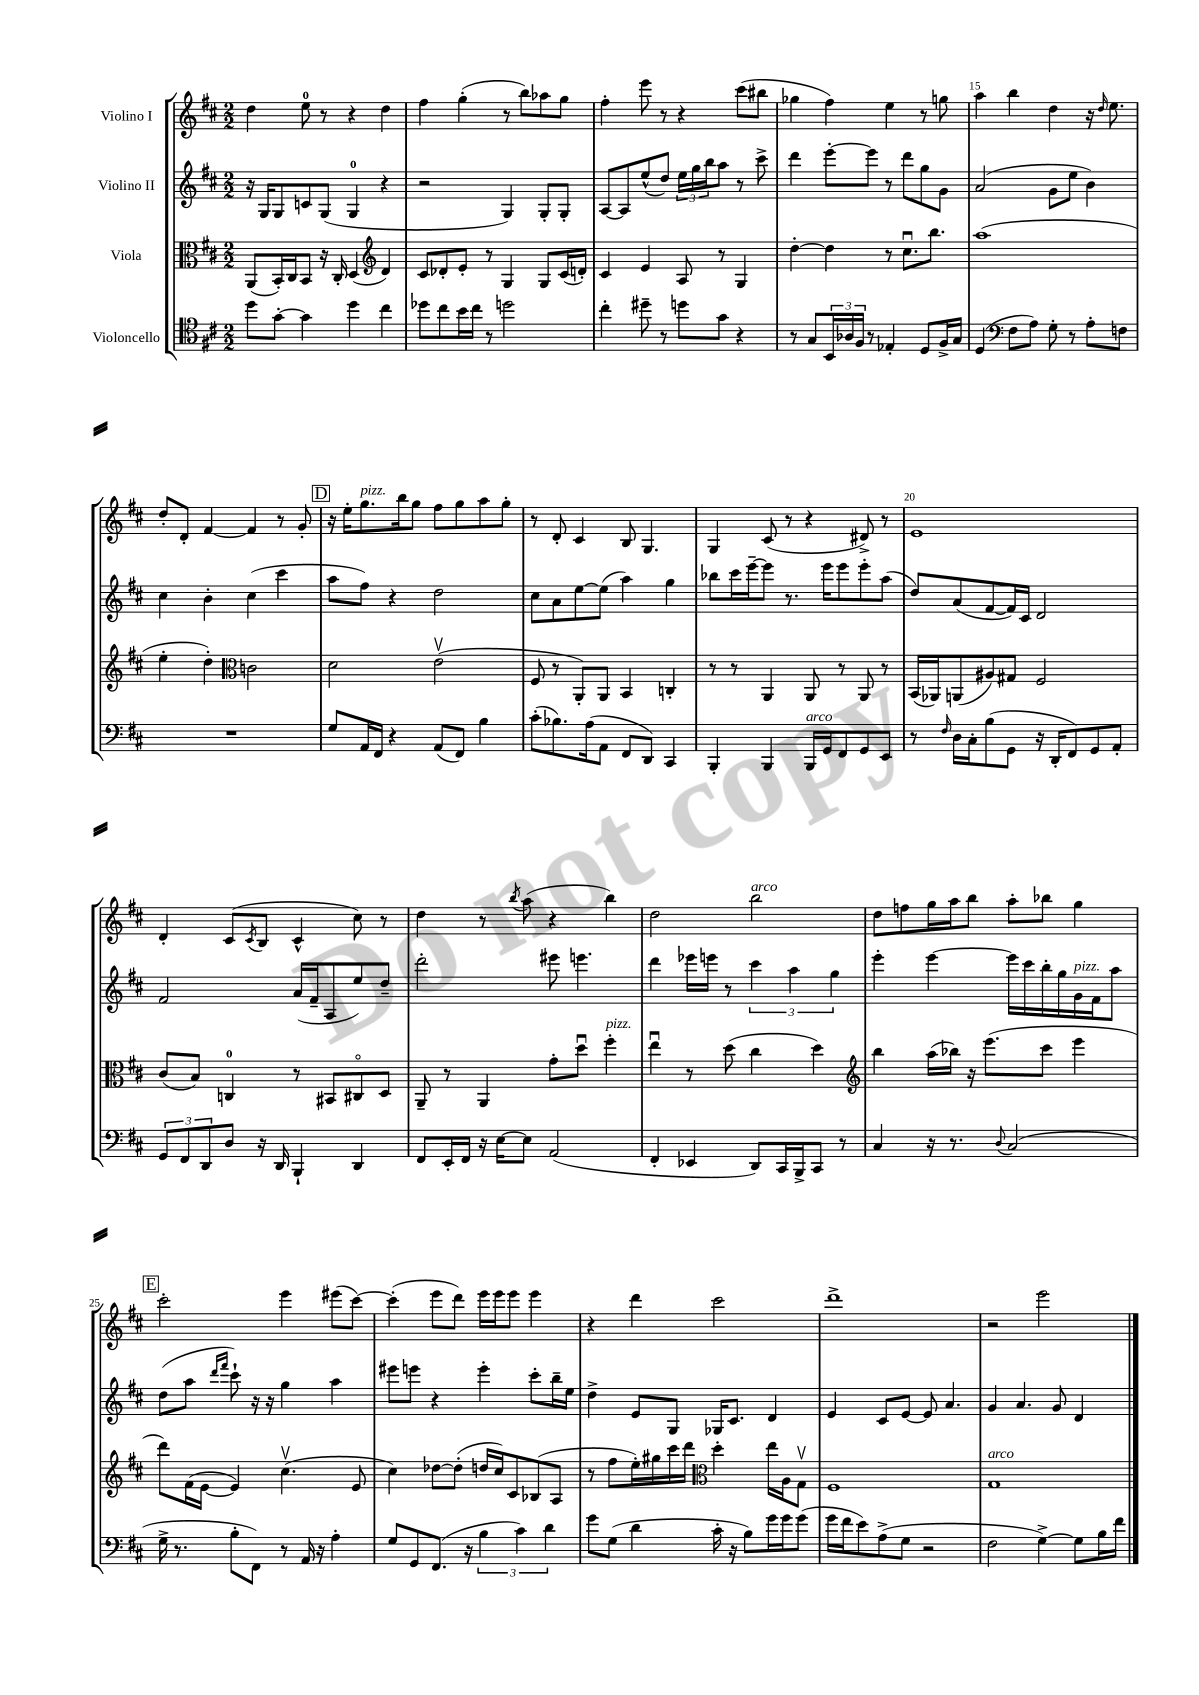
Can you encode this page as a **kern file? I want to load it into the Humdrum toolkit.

**kern	**kern	**kern	**kern
*staff4	*staff3	*staff2	*staff1
*clefC4	*clefC3	*clefG2	*clefG2
*k[f#c#]	*k[f#c#]	*k[f#c#]	*k[f#c#]
*M2/2	*M2/2	*M2/2	*M2/2
8dd	(8AA	16r	4dd
.	.	16G	.
[8g'	16BB')	8G	.
.	16C#	.	.
4g]	8BB	8c	8ee
.	16r	(8G	8r
.	16C#'	.	.
4dd	(4D	4G	4r
*	*clefG2	*	*
4cc#	4d)	4r	4dd
=	=	=	=
8dd-	8c#	2r	4ff#
8cc#	8d-'	.	.
16b	8e'	.	(4gg'
16cc#	.	.	.
8r	8r	.	.
2dd	4G	4G)	8r
.	.	.	8bb)
.	8G	8G'	8aa-
.	(16c#	8G'	8gg
.	16d')	.	.
=	=	=	=
4cc#'	4c#	[8A	4ff#'
.	.	8A]	.
8dd#~	4e	(8ee^^	8eee
8r	.	8dd)	8r
8dd	8A	24ee	4r
.	.	24gg	.
.	.	24bb	.
8g	8r	8aa	.
4r	4G	8r	(8ccc#
.	.	8ccc#^	8bb#
=	=	=	=
8r	[4dd'	4ddd	4gg-
8G	.	.	.
24BB	4dd]	[8eee'	4ff#)
24A-	.	.	.
24F#	.	.	.
8r	.	8eee]	.
4E-'	8r	8r	4ee
.	8.cc#u	8ddd	.
8D	.	8gg	8r
.	8.bb	.	.
16F#^	.	8g	8gg
16G	.	.	.
=	=	=	=
(4D	(1aa	(2a	4aa
*clefF4	*	*	*
8F#	.	.	4bb
8A)	.	.	.
8G'	.	8g	4dd
8r	.	8ee	.
8A'	.	4b)	16r
.	.	.	16qqdd
.	.	.	8.ee
8F	.	.	.
=	=	=	=
1r	4ee'	4cc#	8dd'
.	.	.	8d'
.	4dd')	4b'	[4f#
*	*clefC3	*	*
.	2c	(4cc#	4f#]
.	.	4ccc#	8r
.	.	.	8g'
=	=	=	=
8G	2d	8aa	16r
.	.	.	16ee'
16AA	.	8ff#)	8.gg
16FF#	.	.	.
4r	.	4r	.
.	.	.	16bb
.	.	.	8gg
(8AA	(2ev	2dd	8ff#
8FF#)	.	.	8gg
4B	.	.	8aa
.	.	.	8gg'
=	=	=	=
(8c#'	8F#	8cc#	8r
8.B-)	8r	8a	8d'
.	8AA')	[8ee	4c#
(16A	.	.	.
8AA	8AA	(8ee]	.
8FF#	4BB	4aa)	8B
8DD)	.	.	4.G
4CC#	4C'	4gg	.
=	=	=	=
4BBB'	8r	8bb-	4G
.	8r	16ccc#	.
.	.	[16eee~	.
4BBB	4AA	8eee]	(8c#
.	.	8.r	8r
16BBB	8AA	.	4r
16GG	.	16eee	.
8FF#	8r	8eee	.
8GG	8AA	8eee'	8d#^)
8EE	8r	(8aa	8r
=	=	=	=
8r	(16BB	8dd)	1e
.	16AA-)	.	.
16qqF#	.	.	.
16D	(8AA	(8a	.
16C#'	.	.	.
(8B	8A#)	[8f#	.
8GG	8G#	16f#])	.
.	.	16c#	.
16r	2F#	2d	.
16DD'	.	.	.
8FF#)	.	.	.
8GG	.	.	.
8AA'	.	.	.
=	=	=	=
12GG	(8c#	2f#	4d'
12FF#	.	.	.
.	8B)	.	.
12DD	.	.	.
8D	4C	.	(8c#
.	.	.	8qc#
16r	.	.	8B
16DD	.	.	.
4BBB`	8r	(16a	4c#^^
.	.	16f#~	.
.	8BB#	8A	.
4DD	8C#o	8ee)	8cc#)
.	8D	8dd~	8r
=	=	=	=
8FF#	8AA~	2ddd'	4dd
16EE'	8r	.	.
16FF#	.	.	.
16r	4AA	.	8r
[16E	.	.	.
.	.	.	8qbb
8E]	.	.	(8aa
(2AA	8g'	8eee#	4r
.	8ddu	4.eee	.
.	4ff#'	.	4bb)
=	=	=	=
4FF#'	4eeu	4ddd	2dd
4EE-	8r	16eee-	.
.	.	16eee	.
.	(8dd	8r	.
8DD)	4cc#	6ccc#	2bb
16CC#	.	.	.
.	.	6aa	.
16BBB^	.	.	.
8CC#	4dd)	.	.
.	.	6gg	.
8r	.	.	.
=	=	=	=
*	*clefG2	*	*
4C#	4bb	4eee'	8dd
.	.	.	8ff
16r	(16aa	[4eee	16gg
8.r	16bb-)	.	16aa
.	16r	.	8bb
.	(8.eee	.	.
8qqD	.	.	.
(2C#	.	16eee]	8aa'
.	.	16ccc#	.
.	8ccc#	16bb'	8bb-
.	.	16gg	.
.	4eee	16g	4gg
.	.	16f#	.
.	.	8aa	.
=	=	=	=
16G^	8ddd)	(8dd	2ccc#'
8.r	.	.	.
.	(16f#	8aa	.
.	[16e	.	.
.	.	16qqddd	.
.	.	16qqfff#	.
8B'	4e])	8ccc#`)	.
8FF#)	.	16r	.
.	.	16r	.
8r	(4.cc#v	4gg	4eee
16AA	.	.	.
16r	.	.	.
4A'	.	4aa	(8eee#
.	8e	.	[8ccc#)
=	=	=	=
8G	4cc#)	8eee#	(4ccc#']
8GG	.	8eee	.
(8.FF#	[8dd-	4r	8eee
.	(8dd-']	.	8ddd)
16r	.	.	.
6B	16dd	4eee'	16eee
.	16cc#)	.	16eee
.	8c#	.	8eee
6c#)	.	.	.
.	(8B-	8ccc#'	4eee
6d	.	.	.
.	8A	16bb~	.
.	.	16ee	.
=	=	=	=
8g	8r	4dd^	4r
(8G	8ff#	.	.
4d	16ee')	8e	4ddd
.	16gg#	.	.
.	16ccc#	8G	.
.	16ddd	.	.
*	*clefC3	*	*
16c#'	4dd'	16G-	2ccc#
16r	.	8.c#	.
8B)	.	.	.
16g	16ee	4d	.
16g	16A	.	.
(8g	8Gv	.	.
=	=	=	=
16g	1F#	4e	1ddd^
16f#	.	.	.
8e)	.	.	.
(8A^	.	8c#	.
8G	.	[8e	.
2r	.	8e]	.
.	.	4.a	.
=	=	=	=
2F#	1G	4g	2r
.	.	4.a	.
[4G^)	.	.	2eee
.	.	8g	.
8G]	.	4d	.
16B	.	.	.
16f#	.	.	.
==	==	==	==
*-	*-	*-	*-
